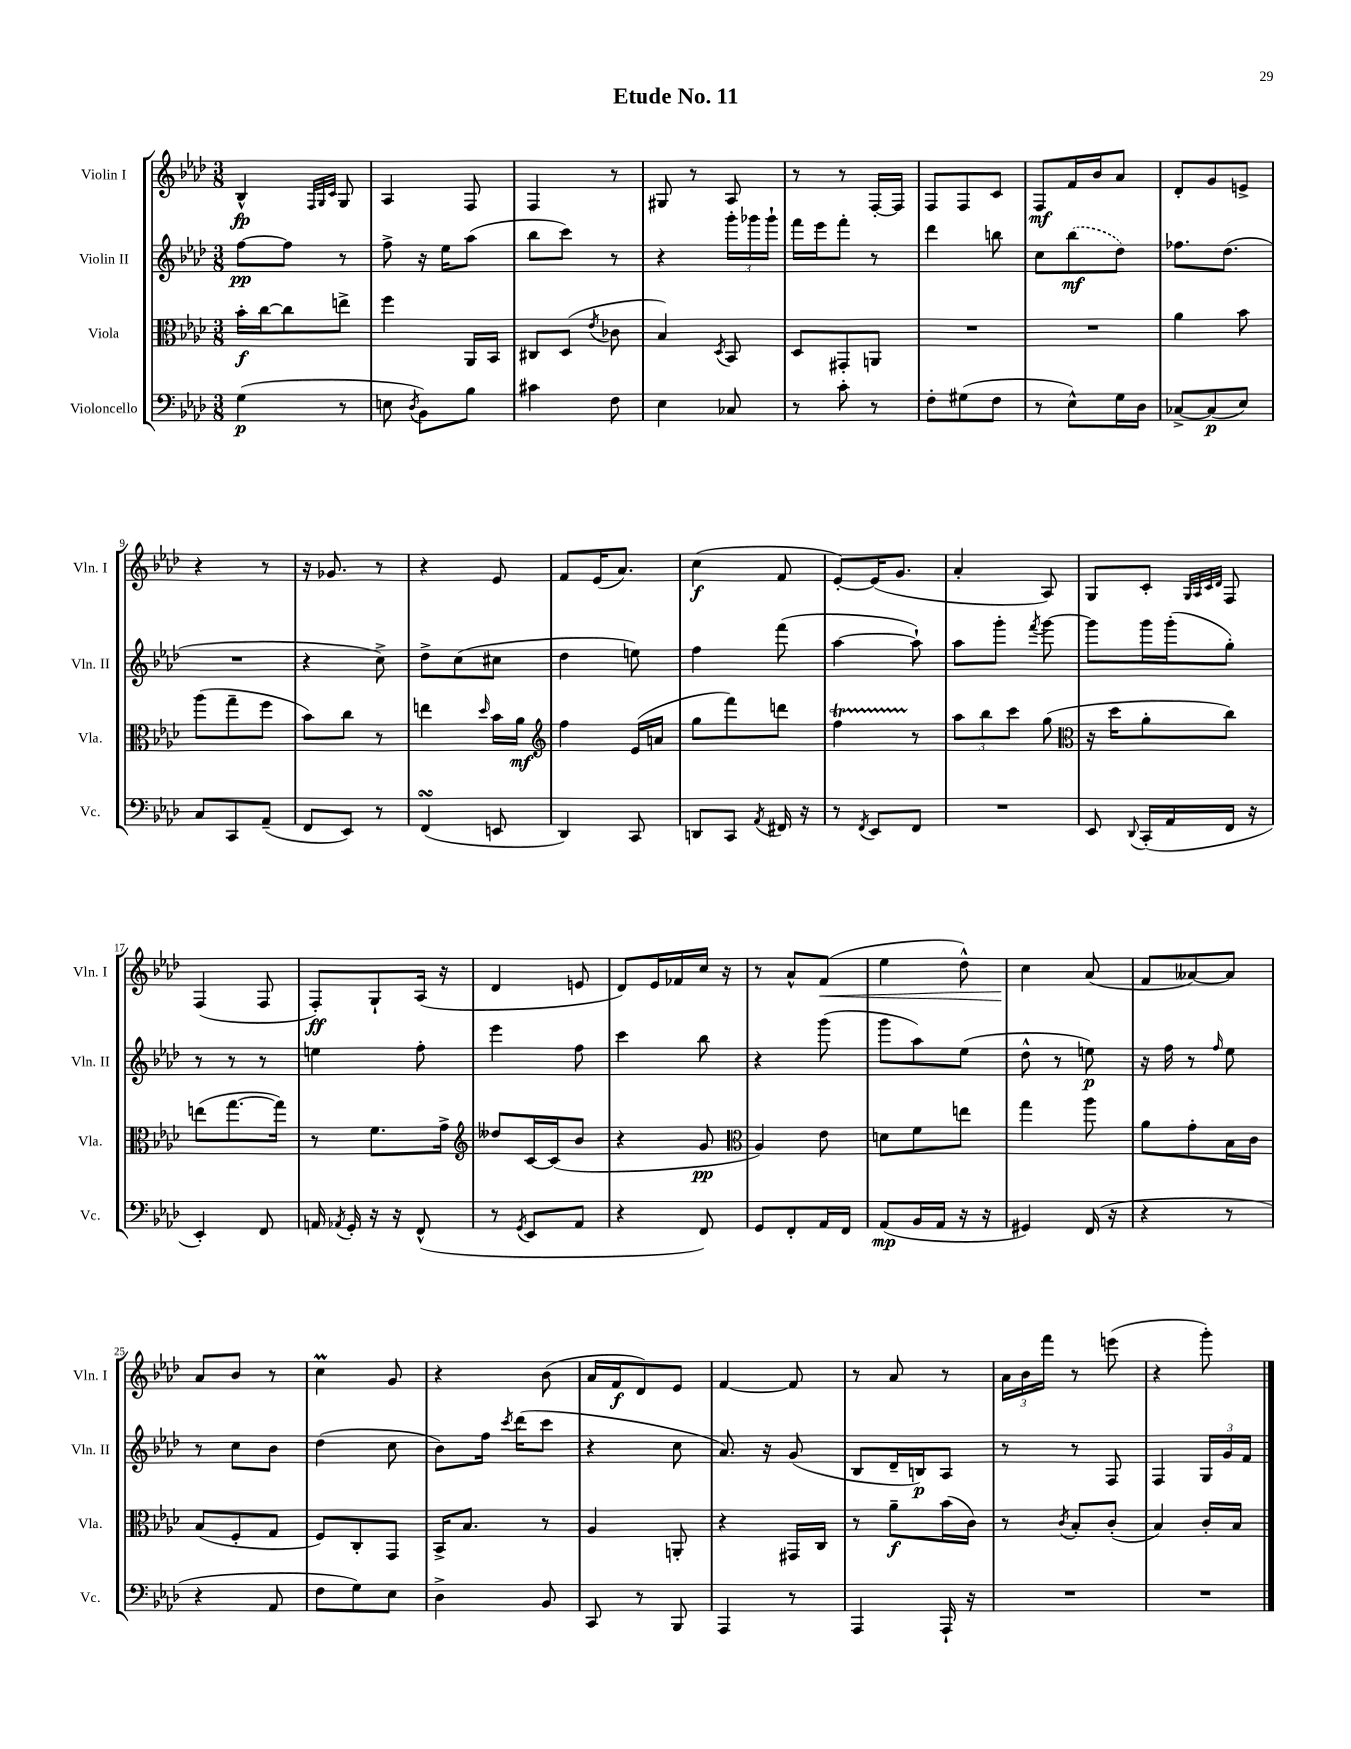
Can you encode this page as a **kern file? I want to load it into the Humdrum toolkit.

**kern	**dynam	**kern	**dynam	**kern	**dynam	**kern	**dynam
*part4	*part4	*part3	*part3	*part2	*part2	*part1	*part1
*staff4	*staff4	*staff3	*staff3	*staff2	*staff2	*staff1	*staff1
*I"Violoncello	*	*I"Viola	*	*I"Violin II	*	*I"Violin I	*
*I'Vc.	*	*I'Vla.	*	*I'Vln. II	*	*I'Vln. I	*
*clefF4	*	*clefC3	*	*clefG2	*	*clefG2	*
*k[b-e-a-d-]	*	*k[b-e-a-d-]	*	*k[b-e-a-d-]	*	*k[b-e-a-d-]	*
*M3/8	*	*M3/8	*	*M3/8	*	*M3/8	*
=1	=1	=1	=1	=1	=1	=1	=1
(4G\	p	16b-'\LL	f	[8ff\L	pp	4B-^^/	fp
.	.	[16cc\J	.	.	.	.	.
.	.	8cc\]	.	8ff\J]	.	.	.
.	.	.	.	.	.	32qqF/LLL	.
.	.	.	.	.	.	32qqG/	.
.	.	.	.	.	.	32qqc/JJJ	.
8r	.	8een^\J	.	8r	.	8G/	.
=2	=2	=2	=2	=2	=2	=2	=2
8En\	.	4ff\	.	8ff^\	.	4A-/	.
8qD-/	.	.	.	.	.	.	.
8BB-\L)	.	.	.	16r	.	.	.
.	.	.	.	16ee-\KL	.	.	.
8B-\J	.	16AA-/LL	.	(8aa-\J	.	8F/	.
.	.	16BB-/JJ	.	.	.	.	.
=3	=3	=3	=3	=3	=3	=3	=3
4c#X\	.	8C#X/L	.	8bb-\L	.	4F/	.
.	.	(8D-/J	.	8ccc\J)	.	.	.
.	.	8qe-/	.	.	.	.	.
8F\	.	8c-X\	.	8r	.	8r	.
=4	=4	=4	=4	=4	=4	=4	=4
4E-\	.	4B-/)	.	4r	.	8G#X/	.
.	.	.	.	.	.	8r	.
.	.	8qD-/	.	.	.	.	.
8C-X/	.	8BB-/	.	24ggg'\LL	.	8A-/	.
.	.	.	.	24ggg-X\	.	.	.
.	.	.	.	24ggg-`\JJ	.	.	.
=5	=5	=5	=5	=5	=5	=5	=5
8r	.	8D-/L	.	16fff\LL	.	8r	.
.	.	.	.	16eee-\J	.	.	.
8c'\	.	8GG#X'/	.	8fff'\J	.	8r	.
8r	.	8AAn/J	.	8r	.	[16F'/LL	.
.	.	.	.	.	.	16F/JJ]	.
=6	=6	=6	=6	=6	=6	=6	=6
8F'\L	.	4.r	.	4ddd-\	.	8F/L	.
(8G#X\	.	.	.	.	.	8F/	.
8F\J	.	.	.	8bbn\	.	8c/J	.
=7	=7	=7	=7	=7	=7	=7	=7
8r	.	4.r	.	8cc\L	.	8F/L	mf
8E-^^\L)	.	.	.	(8bb-\	mf	16f/L	.
.	.	.	.	.	.	16b-/J	.
16G\L	.	.	.	8dd-\J)	.	8a-/J	.
16D-\JJ	.	.	.	.	.	.	.
=8	=8	=8	=8	=8	=8	=8	=8
[8C-X^/L	.	4a-\	.	8.ff-X\L	.	8d-'/L	.
(8C-/]	p	.	.	.	.	8g/	.
.	.	.	.	(8.dd-\J	.	.	.
8E-/J)	.	8b-\	.	.	.	8en^/J	.
!!LO:LB:g=z
=9	=9	=9	=9	=9	=9	=9	=9
8C/L	.	(8aa-\L	.	4.r	.	4r	.
8CC/	.	8gg~\	.	.	.	.	.
(8AA-~/J	.	8ff\J	.	.	.	8r	.
=10	=10	=10	=10	=10	=10	=10	=10
8FF/L	.	8b-\L)	.	4r	.	16r	.
.	.	.	.	.	.	8.g-X/	.
8EE-/J)	.	8cc\J	.	.	.	.	.
8r	.	8r	.	8cc^\)	.	8r	.
=11	=11	=11	=11	=11	=11	=11	=11
(4FFsSSS/	.	4een\	.	8dd-^\L	.	4r	.
.	.	.	.	(8cc\	.	.	.
.	.	16qqdd-/	.	.	.	.	.
8EEn/	.	16b-\LL	.	8cc#X\J	.	8e-/	.
.	.	16a-\JJ	mf	.	.	.	.
=12	=12	=12	=12	=12	=12	=12	=12
*	*	*clefG2	*	*	*	*	*
4DD-/)	.	4ff\	.	4dd-\	.	8f/L	.
.	.	.	.	.	.	(16e-/K	.
.	.	.	.	.	.	8.a-/J)	.
8CC/	.	(16e-/LL	.	8een\)	.	.	.
.	.	16an/JJ	.	.	.	.	.
=13	=13	=13	=13	=13	=13	=13	=13
8DDn/L	.	8gg\L	.	4ff\	.	(4cc\	f
8CC/J	.	8fff\)	.	.	.	.	.
8qAA-/	.	.	.	.	.	.	.
16FF#X/	.	8dddn\J	.	(8fff\	.	8f/	.
16r	.	.	.	.	.	.	.
=14	=14	=14	=14	=14	=14	=14	=14
8r	.	4ffT\	.	[4aa-\	.	[8e-'/L)	.
8qFF/	.	.	.	.	.	.	.
8EE-/L	.	.	.	.	.	(16e-/K]	.
.	.	.	.	.	.	8.g/J	.
8FF/J	.	8r	.	8aa-`\])	.	.	.
=15	=15	=15	=15	=15	=15	=15	=15
4.r	.	12aa-\L	.	8aa-\L	.	4a-'/	.
.	.	12bb-\	.	.	.	.	.
.	.	.	.	8ggg'\J	.	.	.
.	.	12ccc\J	.	.	.	.	.
.	.	.	.	8qfff/	.	.	.
.	.	(8gg\	.	[8ggg\	.	8A-/)	.
=16	=16	=16	=16	=16	=16	=16	=16
*	*	*clefC3	*	*	*	*	*
8EE-/	.	16r	.	8ggg\L]	.	8G/L	.
.	.	16dd-\KL	.	.	.	.	.
8qqDD-/	.	.	.	.	.	.	.
(16CC'/LL	.	8a-'\	.	16ggg\L	.	8c'/J	.
16AA-/	.	.	.	(16ggg'\J	.	.	.
.	.	.	.	.	.	32qqG/LLL	.
.	.	.	.	.	.	32qqA-/	.
.	.	.	.	.	.	32qqc/	.
.	.	.	.	.	.	32qqd-/JJJ	.
16FF/JJ	.	8cc\J)	.	8gg'\J)	.	8F/	.
16r	.	.	.	.	.	.	.
!!LO:LB:g=z
=17	=17	=17	=17	=17	=17	=17	=17
4EE-'/)	.	(8een\L	.	8r	.	(4F/	.
.	.	[8.gg\	.	8r	.	.	.
8FF/	.	.	.	8r	.	8F/	.
.	.	16gg\Jk])	.	.	.	.	.
=18	=18	=18	=18	=18	=18	=18	=18
16AAn/	.	8r	.	4een\	.	8F'/L)	ff
8qAA-X/	.	.	.	.	.	.	.
16GG'/	.	.	.	.	.	.	.
16r	.	8.f\L	.	.	.	8G`/	.
16r	.	.	.	.	.	.	.
(8FF^^/	.	.	.	8ff'\	.	(16A-/Jk	.
.	.	16g^\Jk	.	.	.	16r	.
=19	=19	=19	=19	=19	=19	=19	=19
*	*	*clefG2	*	*	*	*	*
8r	.	8dd--X/L	.	4eee-\	.	4d-/	.
8qGG/	.	.	.	.	.	.	.
8EE-/L	.	[16c/L	.	.	.	.	.
.	.	(16c/J]	.	.	.	.	.
8AA-/J	.	8b-/J	.	8ff\	.	8en/	.
=20	=20	=20	=20	=20	=20	=20	=20
4r	.	4r	.	4ccc\	.	8d-/L)	.
.	.	.	.	.	.	16e-/L	.
.	.	.	.	.	.	16f-X/	.
8FF/)	.	8g/	pp	8bb-\	.	16cc/JJ	.
.	.	.	.	.	.	16r	.
=21	=21	=21	=21	=21	=21	=21	=21
*	*	*clefC3	*	*	*	*	*
8GG/L	.	4A-/)	.	4r	.	8r	.
8FF'/	.	.	.	.	.	8a-^^/L	.
!	!	!	!	!	!	!	!LO:HP:b
16AA-/L	.	8e-\	.	(8ggg\	.	(8f/J	<
16FF/JJ	.	.	.	.	.	.	.
=22	=22	=22	=22	=22	=22	=22	=22
(8AA-/L	mp	8dn\L	.	8ggg\L	.	4ee-\	.
16BB-/L	.	8f\	.	8aa-\)	.	.	.
16AA-/JJ	.	.	.	.	.	.	.
16r	.	8een\J	.	(8ee-\J	.	8dd-^^\)	.
16r	.	.	.	.	.	.	.
=23	=23	=23	=23	=23	=23	=23	=23
4GG#X/)	.	4gg\	.	8dd-^^\	.	4cc\	.
.	.	.	.	8r	.	.	.
(16FF/	.	8aa-\	.	8een\)	p	(8a-/	[
16r	.	.	.	.	.	.	.
=24	=24	=24	=24	=24	=24	=24	=24
4r	.	8a-\L	.	16r	.	8f/L	.
.	.	.	.	16ff\	.	.	.
.	.	8g'\	.	8r	.	[8a--X/)	.
.	.	.	.	16qqff/	.	.	.
8r	.	16B-\L	.	8ee-\	.	8a--/J]	.
.	.	16c\JJ	.	.	.	.	.
!!LO:LB:g=z
=25	=25	=25	=25	=25	=25	=25	=25
4r	.	(8B-/L	.	8r	.	8a-/L	.
.	.	8F'/	.	8cc\L	.	8b-/J	.
8AA-/	.	8G/J	.	8b-\J	.	8r	.
=26	=26	=26	=26	=26	=26	=26	=26
8F\L	.	8F/L)	.	(4dd-\	.	4ccm\	.
8G\)	.	8C'/	.	.	.	.	.
8E-\J	.	8GG/J	.	8cc\	.	8g/	.
=27	=27	=27	=27	=27	=27	=27	=27
4D-^\	.	16BB-^/KL	.	8b-\L)	.	4r	.
.	.	8.B-/J	.	.	.	.	.
.	.	.	.	16ff\Jk	.	.	.
.	.	.	.	8qccc/	.	.	.
.	.	.	.	(16ddd-\KL	.	.	.
8BB-/	.	8r	.	8ccc\J	.	(8b-\	.
=28	=28	=28	=28	=28	=28	=28	=28
8CC/	.	4A-/	.	4r	.	16a-/LL	.
.	.	.	.	.	.	16f/J	f
8r	.	.	.	.	.	8d-/)	.
8BBB-/	.	8AAn'/	.	8cc\	.	8e-/J	.
=29	=29	=29	=29	=29	=29	=29	=29
4AAA-/	.	4r	.	8.a-/)	.	[4f/	.
.	.	.	.	16r	.	.	.
8r	.	16GG#X/LL	.	(8g/	.	8f/]	.
.	.	16C/JJ	.	.	.	.	.
=30	=30	=30	=30	=30	=30	=30	=30
4AAA-/	.	8r	.	8B-/L	.	8r	.
.	.	8a-~\L	f	16d-~/L	.	8a-/	.
.	.	.	.	16Bn/J)	p	.	.
16AAA-`/	.	(16b-\L	.	8A-/J	.	8r	.
16r	.	16c\JJ)	.	.	.	.	.
=31	=31	=31	=31	=31	=31	=31	=31
4.r	.	8r	.	8r	.	24a-\LL	.
.	.	.	.	.	.	24b-\	.
.	.	.	.	.	.	24fff\JJ	.
.	.	8qc/	.	.	.	.	.
.	.	8B-'/L	.	8r	.	8r	.
.	.	(8c'/J	.	8F/	.	(8eeen\	.
=32	=32	=32	=32	=32	=32	=32	=32
4.r	.	4B-/)	.	4F/	.	4r	.
.	.	16c'/LL	.	24G/LL	.	8ggg'\)	.
.	.	.	.	24g/	.	.	.
.	.	16B-/JJ	.	.	.	.	.
.	.	.	.	24f/JJ	.	.	.
==	==	==	==	==	==	==	==
*-	*-	*-	*-	*-	*-	*-	*-
